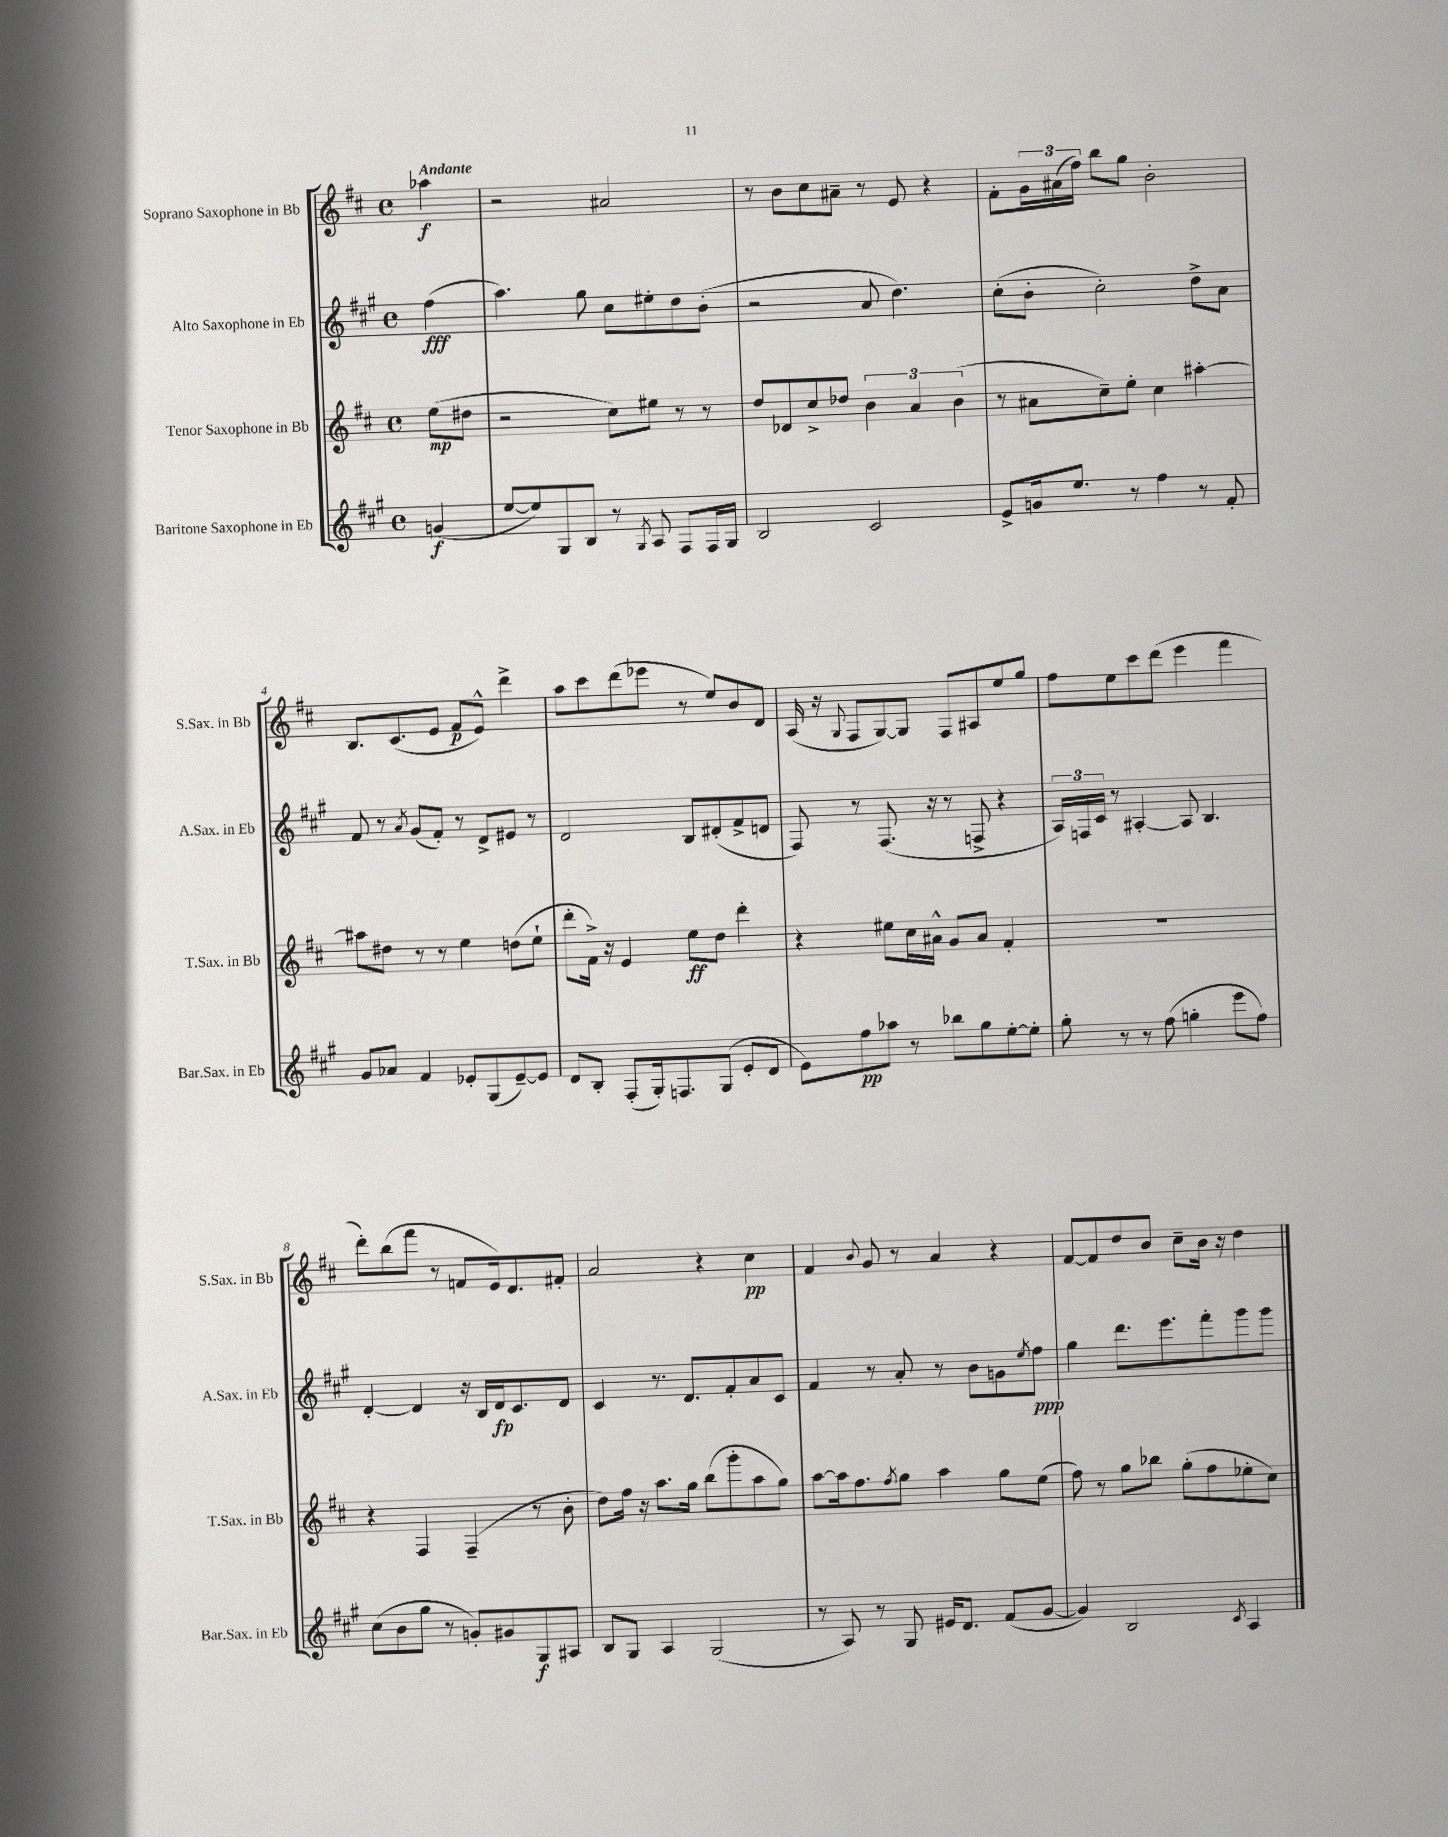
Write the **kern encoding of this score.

**kern	**kern	**kern	**kern
*staff4	*staff3	*staff2	*staff1
*clefG2	*clefG2	*clefG2	*clefG2
*k[f#c#g#]	*k[f#c#]	*k[f#c#g#]	*k[f#c#]
*M4/4	*M4/4	*M4/4	*M4/4
*met(c)	*met(c)	*met(c)	*met(c)
(4g	(8ee	(4ff#	4aa-
.	8dd#	.	.
=	=	=	=
[8ee	2r	4.aa)	2r
8ee])	.	.	.
8G#	.	.	.
8B	.	8gg#	.
8r	8cc#)	8cc#	2a#
8qG#	.	.	.
8A	8ee#	8ee#'	.
8F#	8r	8dd	.
16F#	8r	(8b'	.
16G#	.	.	.
=	=	=	=
2B	8dd	2r	8r
.	8d-	.	8b
.	8cc#^	.	8cc#
.	8dd-	.	8a#~
2c#	6b	8a	8r
.	.	4.dd)	8e
.	6a	.	.
.	.	.	4r
.	(6b	.	.
=	=	=	=
8e^	8r	(8cc#'	8f#'
16g	8a#	8b'	24g
.	.	.	(24a#
8.ee	.	.	.
.	.	.	24ff#)
.	8cc#~)	2cc#')	8bb
8r	8ee'	.	8gg
4ff#	4cc#	.	2b'
8r	[4aa#'	8dd^	.
8f#'	.	8a	.
=	=	=	=
8g#	8aa#]	8f#	8.B
8a-	8dd#	8r	.
.	.	.	(8.c#
.	.	8qa	.
4f#	8r	(8g#	.
.	8r	8f#')	8e
8e-'	4ee	8r	8f#
(8G#	.	8d^	8e^^)
[8e-~)	(8dd	8e#	4ddd^
8e-]	8ee`	8r	.
=	=	=	=
8d	8ddd'	2d	8aa
8B'	16f#^)	.	8ccc#
.	16r	.	.
(8F#'	4e	.	(8ddd
16G#')	.	.	8eee-
8.F	.	.	.
.	8ee	8B	8r
(8G#	8dd	(8d#'	8ee)
8e'	4ddd'	8f#^	8b
8d	.	8d	8d
=	=	=	=
8e)	4r	8F#)	(16A
.	.	.	16r
.	.	.	8qqG
8ff#	.	8r	8F#
8aa-	8ee#	(8.F#	[8G)
8r	16cc#	.	8G]
.	16a#^^	16r	.
8bb-	8g	8r	8F#
8gg#	8a#	8F^	8A#
[8ee'	4f#'	4r	8ee
8ee']	.	.	8gg
=	=	=	=
8gg#'	1r	24A)	8ff#
.	.	24F	.
.	.	24c#	.
8r	.	8r	8ee
8r	.	[4A#'	8ccc#
(8ff#	.	.	(8ddd
4gg'	.	8A#]	4eee
.	.	4.B	.
8eee	.	.	4fff#
8ff#)	.	.	.
=	=	=	=
(8cc#	4r	[4d'	8ddd')
8b	.	.	(8bb
8gg#	4F#	4d]	8fff#
8r	.	.	8r
8g')	(4F#~	16r	8f
.	.	16B	.
8g#	.	16d	16e)
.	.	8.c#	8.d
8G#	8r	.	.
8A#	8b'	8d	8f#'
=	=	=	=
8B	8dd)	4c#	2a
8G#	16ff#	.	.
.	16r	.	.
4A	8.aa	8.r	.
.	16gg	8.d	.
(2G#	(8bb	.	4r
.	8ggg'	8f#'	.
.	8aa	8a	4cc#
.	8gg)	8c#	.
=	=	=	=
8r	[8aa	4f#	4f#
8A)	16aa]	.	.
.	8.ff#	.	.
.	.	.	8qqb
8r	.	8r	8g
.	8qff#	.	.
8G#	8gg	8a'	8r
16e#	4aa	8r	4a
8.d	.	.	.
.	.	8b	.
(8f#	8gg	8g	4r
.	.	8qee	.
[8g#	(8ee	8ff#	.
=	=	=	=
4g#])	8ff#)	4gg#	[8f#
.	8r	.	8f#]
2B	8gg	8.ddd	8dd
.	8bb-	.	8b
.	.	8.eee	.
.	(8gg'	.	8cc#~
.	8ff#	8fff#'	16b
.	.	.	16r
8qc#	.	.	.
4A	8ee-'	8ggg#	4dd
.	8cc#)	8ggg#	.
==	==	==	==
*-	*-	*-	*-
